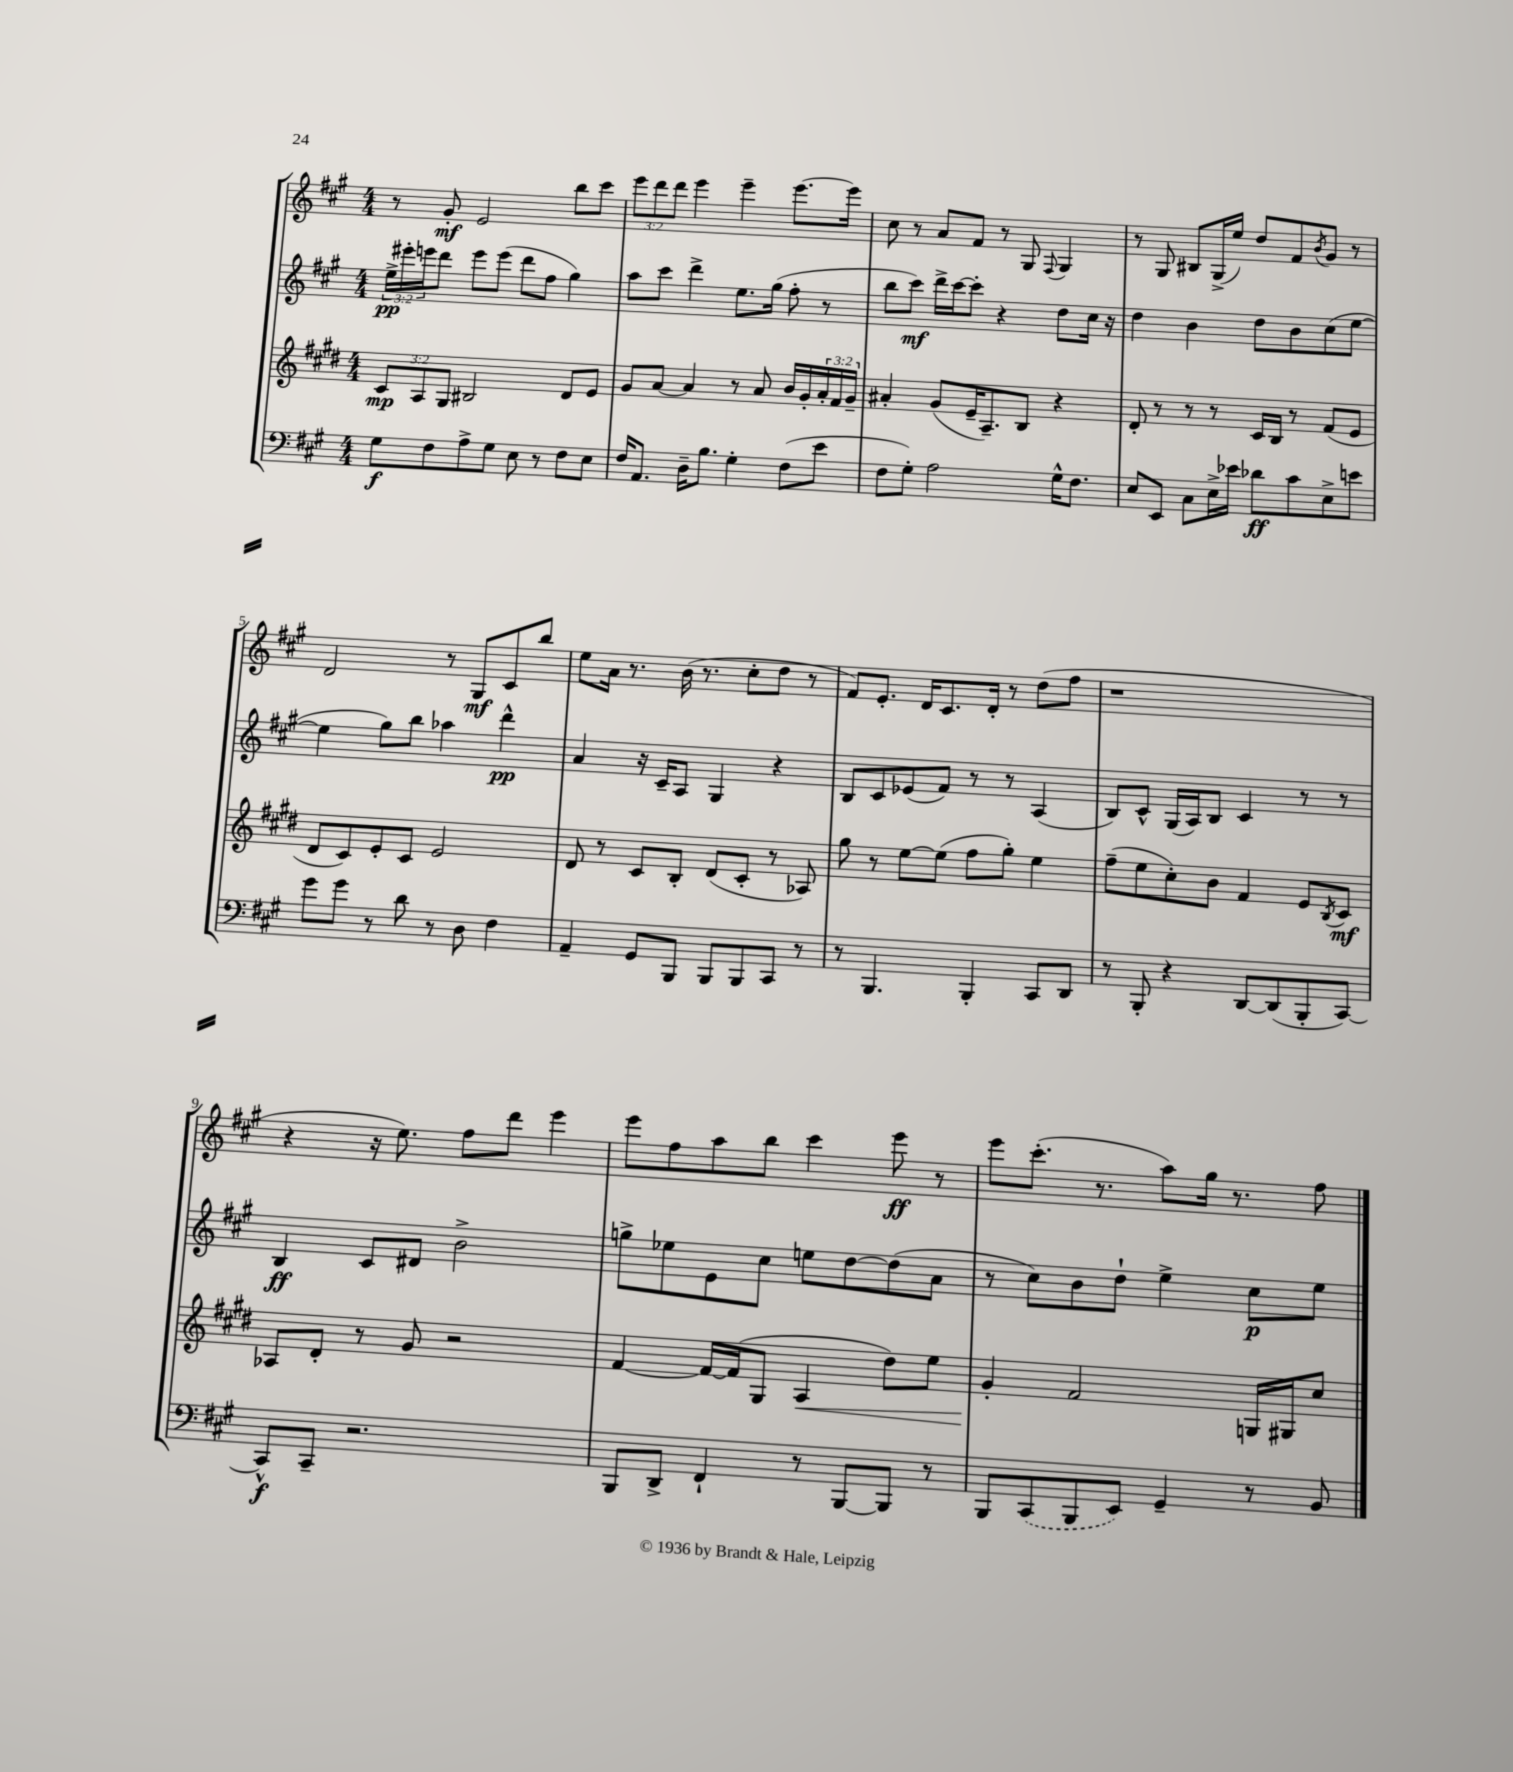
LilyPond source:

<<
\new StaffGroup <<
\new Staff = "s0" {
    \clef treble \key a \major \numericTimeSignature \time 4/4 \override Staff.TupletNumber.text = #tuplet-number::calc-fraction-text
    r8 gis'8-.\mf e'2 b''8 cis'''8 |
    \tuplet 3/2 { e'''8 d'''8 d'''8 } e'''4 e'''4-- e'''8.~ e'''16 |
    cis''8 r8 a'8 fis'8 r8 gis8 \appoggiatura { fis8 } gis4 |
    r8 gis8 bis8 gis16->( e''16) d''8 fis'8 \acciaccatura { b'8 } gis'8 r8 |
    d'2 r8 gis8\mf cis'8 b''8 |
    e''8 a'16 r8. b'16( r8. cis''8-. d''8 r8 |
    fis'8) e'8.-. d'16 cis'8. d'16-. r8 d''8( fis''8 |
    r1 |
    r4 r16 e''8.) fis''8 d'''8 e'''4 |
    e'''8 fis''8 a''8 b''8 cis'''4 e'''8\ff r8 |
    e'''8 cis'''8.-.( r8. a''8) gis''16 r8. fis''8 \bar "|." |
}
\new Staff = "s1" {
    \clef treble \key a \major \numericTimeSignature \time 4/4 \override Staff.TupletNumber.text = #tuplet-number::calc-fraction-text
    \tuplet 3/2 { e''16->\pp eis'''16-. e'''16 } d'''8 e'''8 e'''8( d'''8 fis''8 gis''4) |
    a''8 cis'''8 d'''4-> e''8. gis''16( fis''8-. r8 |
    b''8 cis'''8\mf) d'''16-> cis'''16~ cis'''8-. r4 d''8 cis''16 r16 |
    d''4 b'4 d''8 b'8 cis''8( e''8~ |
    e''4 gis''8) b''8 aes''4 d'''4-^\pp |
    a'4 r16 cis'16-- a8 gis4 r4 |
    b8 cis'8 ees'8( fis'8) r8 r8 a4( |
    b8) cis'8-^ gis16( a16) b8 cis'4 r8 r8 |
    b4\ff cis'8 dis'8 b'2-> |
    g''8-> ees''8 e'8 cis''8 e''8 d''8~ d''8( a'8 |
    r8 cis''8) b'8 d''8-! e''4-> cis''8\p e''8 \bar "|." |
}
\new Staff = "s2" {
    \clef treble \key e \major \numericTimeSignature \time 4/4 \override Staff.TupletNumber.text = #tuplet-number::calc-fraction-text
    \tuplet 3/2 { cis'8\mp a8 gis8 } bis2 dis'8 e'8 |
    gis'8 a'8~ a'4 r8 a'8 b'16 gis'16-. \tuplet 3/2 { a'16-. fis'16 gis'16-- } |
    ais'4-. gis'8( e'16-- a8.--) b8 r4 |
    dis'8-. r8 r8 r8 cis'16 b16 r8 fis'8( e'8 |
    dis'8 cis'8) e'8-. cis'8 e'2 |
    dis'8 r8 cis'8 b8-. dis'8( cis'8-. r8 aes8) |
    gis''8 r8 e''8~ e''8( fis''8 gis''8-.) e''4 |
    fis''8--( e''8 cis''8-.) b'8 fis'4 e'8 \acciaccatura { b8 } cis'8\mf |
    aes8 dis'8-. r8 gis'8 r2 |
    fis'4~ fis'16~ fis'16( gis8 a4\< dis''8) e''8 |
    gis'4-.\! fis'2 g16 gis16 cis''8 \bar "|." |
}
\new Staff = "s3" {
    \clef bass \key a \major \numericTimeSignature \time 4/4
    gis8\f fis8 a8-> gis8 e8 r8 fis8 e8 |
    fis16 a,8. d16-- b8. gis4-. fis8( e'8 |
    fis8 gis8-.) a2 gis16-^ fis8. |
    e8 e,8 cis8 e16-> ees'16 des'8\ff cis'8 e8-> e'8 |
    gis'8 gis'8 r8 d'8 r8 d8 fis4 |
    a,4-- gis,8 b,,8 b,,8 b,,8 cis,8 r8 |
    r8 b,,4. b,,4-. cis,8 d,8 |
    r8 b,,8-. r4 d,8~ d,8( b,,8-. cis,8~) |
    cis,8-^\f cis,8-- r2. |
    b,,8 d,8-> fis,4-! r8 b,,8~ b,,8 r8 |
    b,,8 \once \slurDashed cis,8( b,,8 e,8) gis,4-- r8 b,8 \bar "|." |
}
>>
>>
